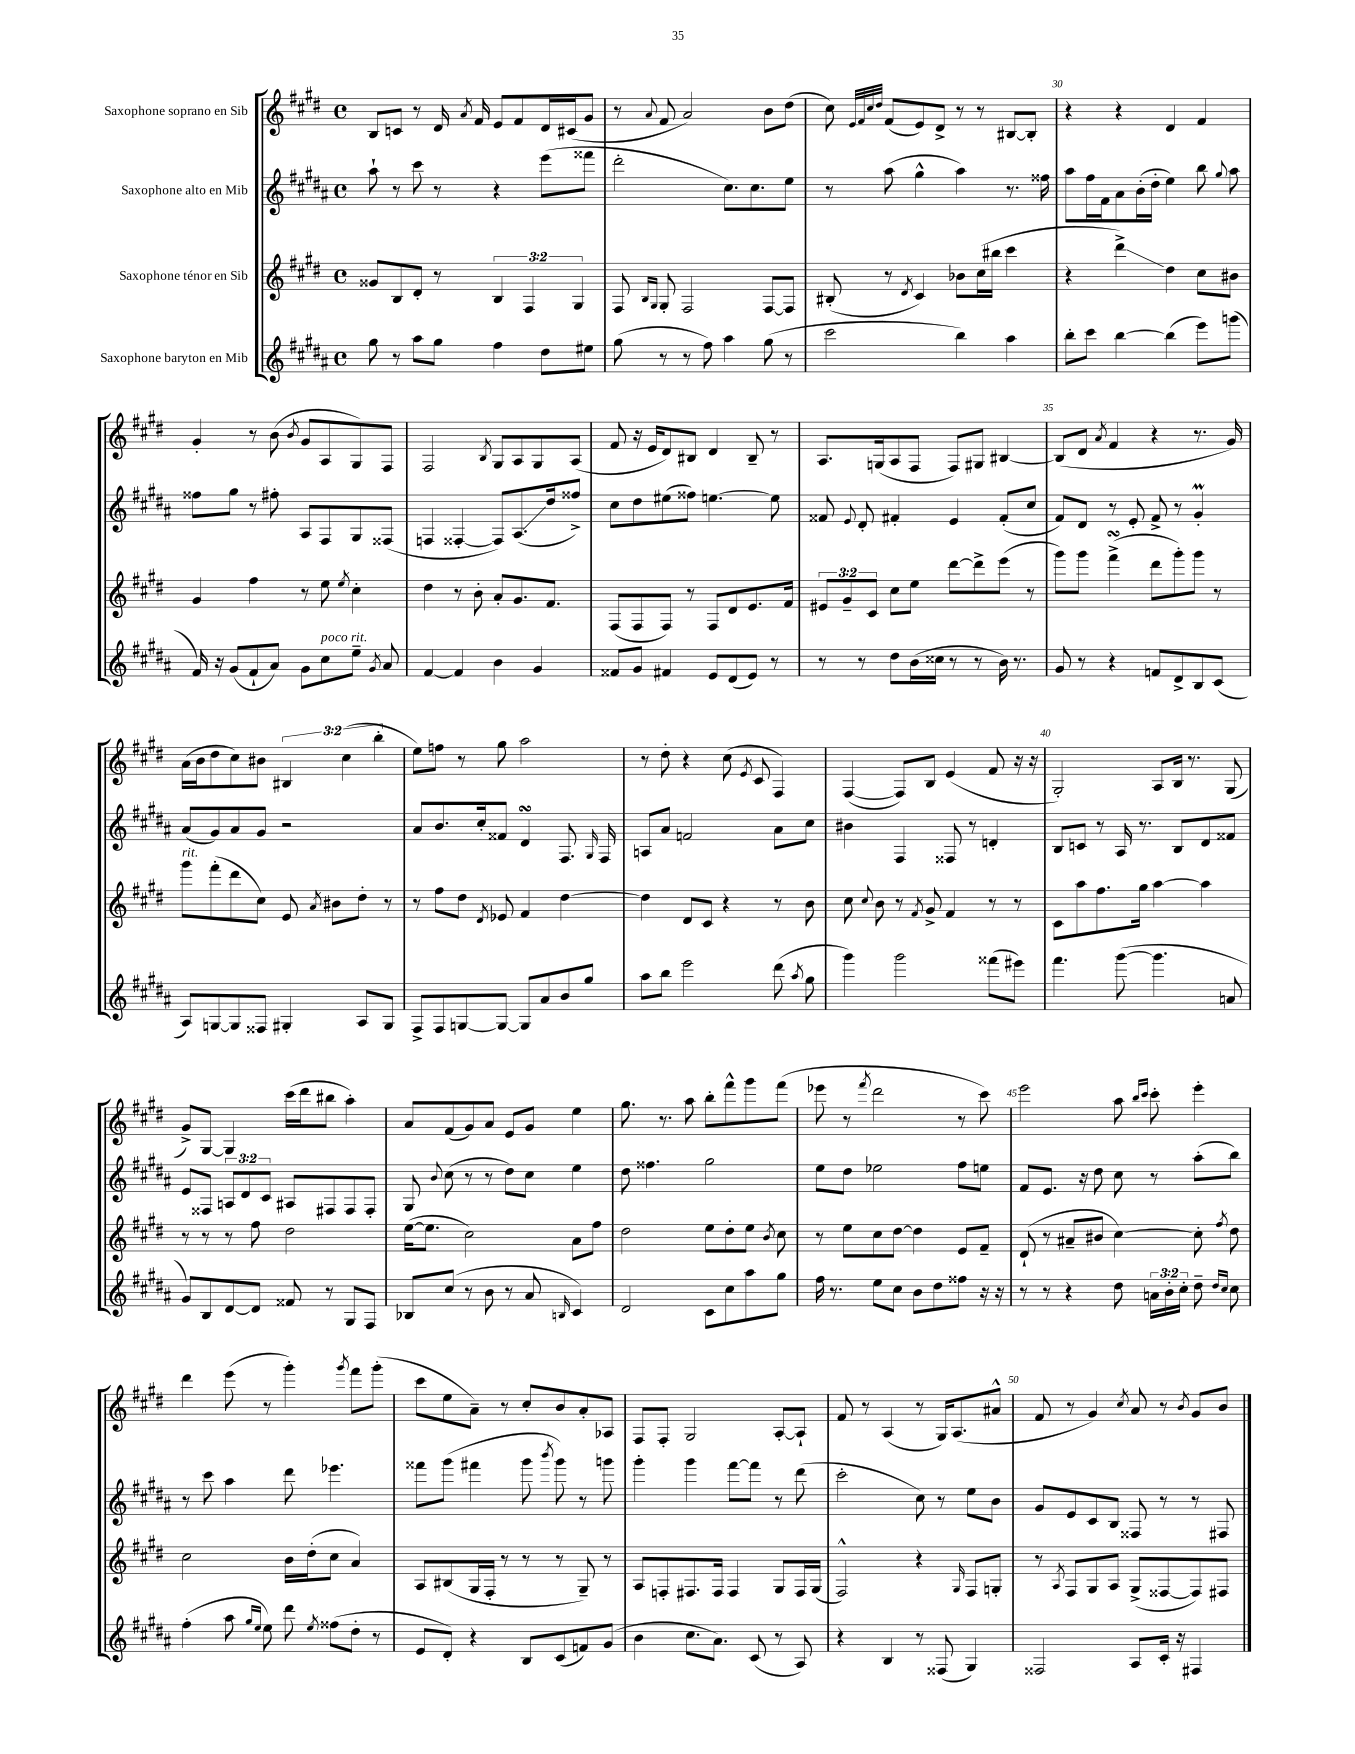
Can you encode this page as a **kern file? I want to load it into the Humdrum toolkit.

**kern	**kern	**kern	**kern
*staff4	*staff3	*staff2	*staff1
*clefG2	*clefG2	*clefG2	*clefG2
*k[f#c#g#d#a#]	*k[f#c#g#d#]	*k[f#c#g#d#a#]	*k[f#c#g#d#]
*M4/4	*M4/4	*M4/4	*M4/4
*met(c)	*met(c)	*met(c)	*met(c)
8gg#	8g##	8aa#`	8B
8r	8B	8r	8c
8aa#	8d#'	8ccc#	8r
8gg#	8r	8r	16d#
.	.	.	8qa
.	.	.	16f#
4ff#	6B	4r	8e
.	.	.	8f#
.	6F#	.	.
8dd#	.	(8eee	16d#
.	.	.	(16c#
.	6G#	.	.
8ee#	.	8fff##	8g#
=	=	=	=
(8gg#	8F#	2ddd#'	8r
.	16qqB	.	.
.	16qqG#	.	8qqa
8r	8G#'	.	8f#
8r	2F#	.	2a)
8ff#)	.	.	.
4aa#	.	8.cc#)	.
.	.	8.cc#	.
(8gg#	[8F#	.	8b
8r	8F#]	8ee	(8dd#
=	=	=	=
2ccc#	(8B#'	8r	8cc#)
.	.	.	32qqe
.	.	.	32qqf#
.	.	.	32qqcc#
.	.	.	32qqdd#
.	8r	(8aa#	(8f#
.	8qd#	.	.
.	4c#)	4gg#^^	8e)
.	.	.	8d#^
4bb)	8b-	4aa#)	8r
.	(16cc#	.	8r
.	16bb#	.	.
4aa#	4ccc#	8.r	[8B#
.	.	.	8B#']
.	.	16ff##	.
=	=	=	=
8bb'	4r	8aa#	4r
8ccc#	.	16ff#	.
.	.	16f#	.
[4bb	4ddd#^)	8a#	4r
.	.	(16b'	.
.	.	16dd#'	.
(4bb]	4dd#	4ee)	4d#
8eee)	8cc#	8bb	4f#
.	.	8qqgg#	.
(8ggg	8b#	8aa#	.
=	=	=	=
16f#)	4g#	8ff##	4g#'
16r	.	.	.
(8g#	.	8gg#	.
8f#`	4ff#	8r	8r
8a#)	.	8ff#'	(8b
.	.	.	8qb
8g#	8r	8A#	8g#
8cc#	8ee	8F#	8A
.	8qee	.	.
8ee~	4cc#'	8G#	8G#)
8qg#	.	.	.
8a#	.	(8F##	8F#
=	=	=	=
[4f#	4dd#	4F	2F#
4f#]	8r	[4F##'	.
.	8b'	.	.
.	.	.	8qB
4b	8a'	8F##])	8G#
.	8.g#	(8.A#	8A
4g#	.	.	8G#
.	8.f#	16dd#	.
.	.	8ff##^)	(8A
=	=	=	=
8f##	(8F#	8cc#	8f#
8g#	8F#	8dd#	16r
.	.	.	16e
4f#	8F#)	(8ee#	8d#)
.	8r	8ff##)	8B#
8e	8F#	[4.ee	4d#
(8d#	8d#	.	.
8e)	8.e	.	8B#~
8r	.	8ee]	8r
.	16f#	.	.
=	=	=	=
8r	12e#	8f##	8.A
.	12g#~	.	.
.	.	8qqe	.
8r	.	8d#'	.
.	12c#	.	.
.	.	.	(16G
8dd#	8cc#	4f#'	8A
(16b	8ee	.	8F#
16cc##	.	.	.
8r	[8ddd#	4e	8F#)
8r	8ddd#^]	.	8G#
16b)	(8eee	(8f#'	[4B#
8.r	.	.	.
.	8r	8cc#	.
=	=	=	=
8g#	8ggg#)	8f#)	(8B#]
8r	8ggg#	8d#	8d#
.	.	.	8qa
4r	(4fff#^	8r	4f#
.	.	8e'	.
8f	8ddd#	8f#^	4r
8d#^	8ggg#')	8r	.
8B	8ggg#	4g#'	8.r
(8c#	8r	.	.
.	.	.	16g#)
=	=	=	=
8A#)	8ggg#	(8a#	(16a
.	.	.	16b
[8G	(8fff#'	8g#)	8dd#
8G]	8ddd#	8a#	8cc#)
8F##	8cc#)	8g#	8b#
4G#'	8e	2r	6B#
.	8qa	.	.
.	8b#	.	.
.	.	.	(6cc#
8A#	8dd#'	.	.
.	.	.	6bb'
8G#	8r	.	.
=	=	=	=
8F#^	8r	8a#	8ee)
8F#	8ff#	8.b	8ff
[8G	8dd#	.	8r
.	.	16cc#'	.
.	8qd#	.	.
8G_	8e-	8f##	8gg#
8G]	4f#	4d#	2aa
8a#	.	.	.
8b	[4dd#	8.F#	.
8gg#	.	.	.
.	.	16qqG#	.
.	.	16F#	.
=	=	=	=
8aa#	4dd#]	8A	8r
8bb	.	8a#	8dd#'
2eee	8d#	2f	4r
.	8c#	.	.
.	4r	.	(8cc#
.	.	.	8qe
.	.	.	8c#
(8ddd#	8r	8a#	4F#)
8qaa#	.	.	.
8gg#	8b	8cc#	.
=	=	=	=
4ggg#)	8cc#	4b#	([4F#
.	8qqcc#	.	.
.	8b	.	.
2ggg#	8r	4F#	8F#])
.	8qf#	.	.
.	8g#^	.	8B
.	4f#	8F##	(4e
.	.	8r	.
(8fff##	8r	4d'	8f#
8eee#)	8r	.	16r
.	.	.	16r
=	=	=	=
4.fff#	8c#	8B	2G#')
.	8aa	8c	.
.	8.ff#	8r	.
([8ggg#	.	16A#	.
.	16gg#	8.r	.
4.ggg#]	[4aa	.	8A
.	.	8B	16B
.	.	.	8.r
.	4aa]	8d#	.
8a	.	8f##	(8G#
=	=	=	=
8g#)	8r	8e	8g#^)
8B	8r	8F##	[8G#
[8d#	8r	12A	4G#]
.	.	12d#	.
8d#]	8ff#	.	.
.	.	12c#	.
8f##	2dd#	8A#	(16ccc#
.	.	.	16ddd#
8r	.	8F#	8bb#
8G#	.	8F#	4aa')
8F#	.	8F#'	.
=	=	=	=
8B-	([16ee	8G#	8a
.	8.ee]	.	.
.	.	8qqb	.
(8cc#	.	(8cc#	(8f#
8r	2cc#)	8r	8g#)
8b	.	8r	8a
8r	.	8dd#)	8e
8a#	.	8cc#	8g#
16qqB	.	.	.
4c#)	8a	4ee	4ee
.	8ff#	.	.
=	=	=	=
2d#	2dd#	8dd#	8.gg#
.	.	4.ff##	.
.	.	.	8.r
.	.	.	8aa
8c#	8ee	2gg#	8bb'
8cc#	8dd#'	.	8fff#^^
8aa#	8ee	.	8ggg#
.	8qb	.	.
8gg#	8cc#	.	(8fff#
=	=	=	=
16ff#	8r	8ee	8eee-
8.r	.	.	.
.	8ee	8dd#	8r
.	.	.	8qfff#
8ee	8cc#	2ee-	2ddd#
8cc#	[8dd#	.	.
8b	4dd#]	.	.
8dd#	.	.	.
8ff##	8e	8ff#	8r
16r	8f#~	8ee	8ccc#)
16r	.	.	.
=	=	=	=
8r	(8d#`	8f#	2eee
8r	8r	8.e	.
4r	8a#~	.	.
.	.	16r	.
.	8b#	8dd#	.
8dd#	[4cc#)	8cc#	8aa
.	.	.	16qqbb
.	.	.	16qqccc#
24a	.	8r	8ccc#'
24b'	.	.	.
24cc#'	.	.	.
8dd#~	8cc#']	(8aa#'	4eee'
16qqdd#	.	.	.
16qqcc#	8qff#	.	.
8cc#	8dd#	8bb)	.
=	=	=	=
(4ff#'	2cc#	8r	4ddd#
.	.	8ccc#	.
8aa#	.	4aa#	(8eee
16qqgg#	.	.	.
16qqee	.	.	.
8ee)	.	.	8r
8ddd#	16b	8ddd#	4ggg#')
.	(16dd#'	.	.
8qee	.	.	.
(8ff##	8cc#	4.eee-	.
.	.	.	8qggg#
8dd#'	4a)	.	8fff#
8r	.	.	(8ggg#'
=	=	=	=
8e	8A	8fff##	8ccc#
8d#')	(8B#	(8ggg#	8ee
4r	16G#	4fff#	8a~)
.	16F#'	.	.
.	8r	.	8r
8B	8r	8ggg#	8cc#'
.	.	8qbbb	.
(8c#	8r	8ggg#)	8b
8f)	8G#~)	8r	8a'
(8g#	8r	8ggg	8A-
=	=	=	=
4b	8A	4ggg#'	8F#
.	8F'	.	8F#'
8.cc#	8.F#	4ggg#	2G#
8.a#)	16F#	.	.
.	4F#	[8fff#	.
(8c#	.	8fff#]	.
8r	8G#	8r	[8A'
8A#)	16F#	(8ddd#	8A`]
.	(16G#	.	.
=	=	=	=
4r	2F#^^)	2ccc#'	8f#
.	.	.	8r
4B	.	.	(4A
8r	4r	8cc#)	8r
(8F##	.	8r	16G#)
.	.	.	(8.A
.	16qqG#	.	.
4G#)	8F#	8ee	.
.	8G'	8b	8a#^^
=	=	=	=
2F##	8r	8g#	8f#
.	8qA	.	.
.	8F#	8e	8r
.	8G#	8c#	4g#)
.	8A	8B	.
.	.	.	8qcc#
8A#	(8G#^	8F##	8a
16c#'	[8F##	8r	8r
16r	.	.	.
.	.	.	8qb
4F#	8F##])	8r	8g#
.	8F#	8F#	8b
==	==	==	==
*-	*-	*-	*-
